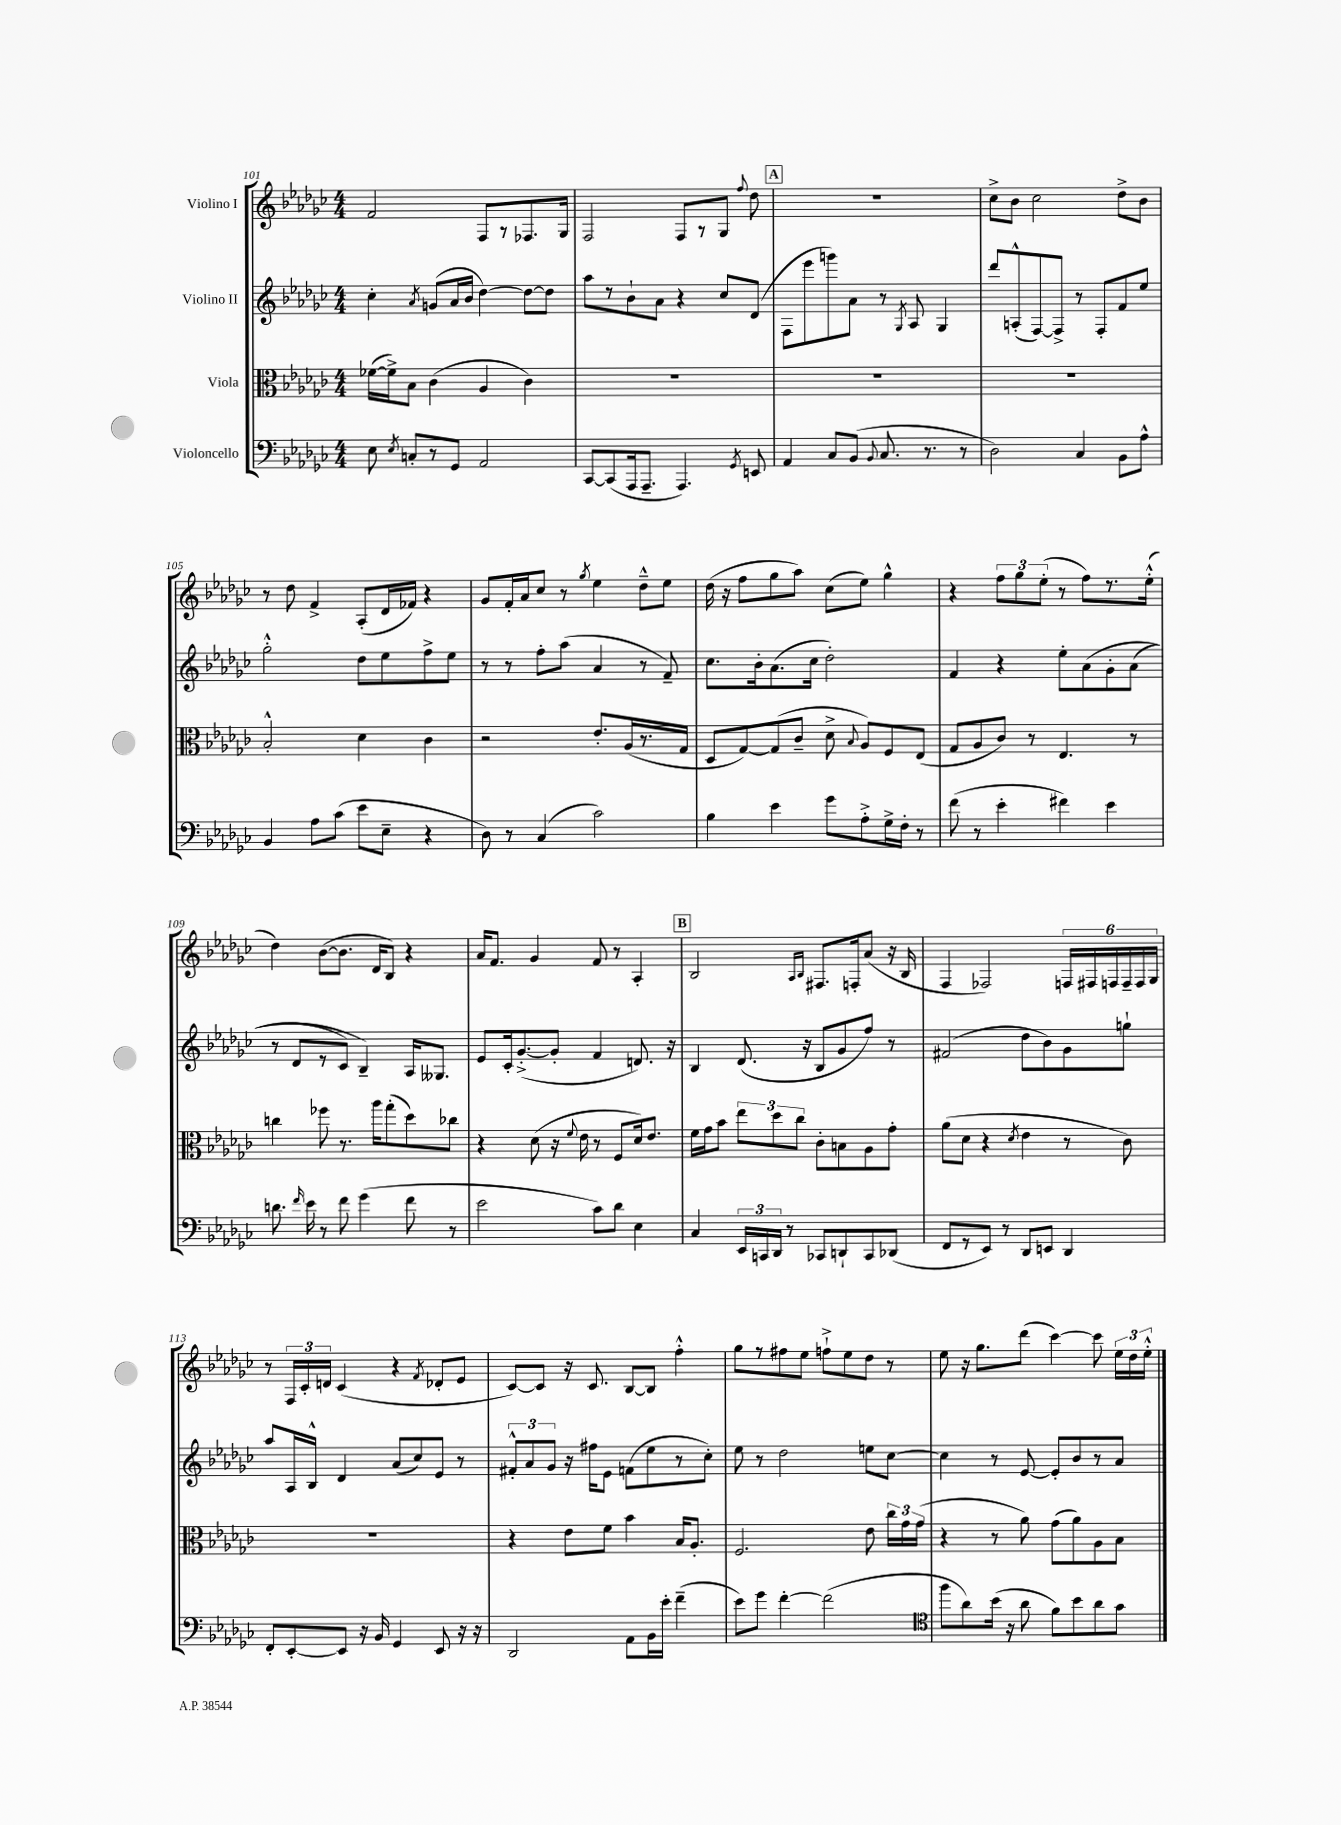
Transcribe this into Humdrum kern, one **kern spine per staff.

**kern	**kern	**kern	**kern
*part4	*part3	*part2	*part1
*staff4	*staff3	*staff2	*staff1
*I"Violoncello	*I"Viola	*I"Violino II	*I"Violino I
*clefF4	*clefC3	*clefG2	*clefG2
*k[b-e-a-d-g-c-]	*k[b-e-a-d-g-c-]	*k[b-e-a-d-g-c-]	*k[b-e-a-d-g-c-]
*M4/4	*M4/4	*M4/4	*M4/4
=101	=101	=101	=101
8E-\	([16f-X\LL	4cc-'\	2f/
.	16f-^\J])	.	.
8qE-/	.	.	.
8Cn'/L	8B-\J	.	.
.	.	8qa-/	.
8r	(4c-\	(8gn/L	.
8GG-/J	.	16a-/L	.
.	.	16b-/JJ	.
2AA-/	4A-/	[4dd-\)	8F/L
.	.	.	8r
.	4c-\)	8dd-\L_	8.F-X/
.	.	8dd-\J]	.
.	.	.	16G-/Jk
=102	=102	=102	=102
[8CC-/L	1r	8aa-\L	2F/
(8CC-/]	.	8r	.
16AAA-/k	.	8b-`\	.
8.AAA-~/J	.	.	.
.	.	8a-\J	.
4.AAA-/)	.	4r	8F/L
.	.	.	8r
.	.	8cc-/L	8G-/J
8qGG-/	.	.	8qqff/
8EEn/	.	(8d-/J	8dd-\
!!LO:REH:place=s1:t=A
=103	=103	=103	=103
4AA-/	1r	8F\L	1r
.	.	8eee-\	.
8C-/L	.	8gggn\)	.
(8BB-/J	.	8a-\J	.
8qqBB-/	.	.	.
8.C-/	.	8r	.
.	.	8qG-/	.
.	.	8A-/	.
8.r	.	.	.
.	.	4G-/	.
8r	.	.	.
=104	=104	=104	=104
2D-\)	1r	8ddd-/L	8cc-^\L
.	.	(8An'^^/	8b-\J
.	.	[8F/)	2cc-\
.	.	8F^/J]	.
4C-/	.	8r	.
.	.	8F'/L	.
8BB-\L	.	8f/	8dd-^\L
8A-^^\J	.	8ee-/J	8b-\J
!!LO:LB:g=z
=105	=105	=105	=105
4BB-/	2B-'^^/	2gg-'^^\	8r
.	.	.	8dd-\
8A-\L	.	.	4f^/
(8c-\J	.	.	.
8e-\L	4d-\	8dd-\L	(8A-'/L
8E-~\J	.	8ee-\	16d-/L
.	.	.	16f-X/JJ)
4r	4c-\	8ff^\	4r
.	.	8ee-\J	.
=106	=106	=106	=106
8D-\)	2r	8r	8g-/L
8r	.	8r	16f'/L
.	.	.	16a-/J
(4C-/	.	8ff'\L	8cc-/J
.	.	(8aa-\J	8r
.	.	.	8qgg-/
2c-\)	8.e-'/L	4a-/	4ee-\
.	(16A-/L	.	.
.	8.r	8r	8dd-~^^\L
.	.	8f~/)	8ee-\J
.	16G-/JJ	.	.
=107	=107	=107	=107
4B-\	8D-/L	8.cc-\L	(16dd-\
.	.	.	16r
.	[8G-/)	.	8ff\L
.	.	16b-'\k	.
4e-\	(8G-/]	(8.a-\	8gg-\
.	8c-~/J	.	8aa-\J)
.	.	16cc-\Jk	.
8g-\L	8d-^\	2dd-'\)	(8cc-\L
.	8qqB-/	.	.
8A-'^\	8A-/L)	.	8ee-\J)
16G-^\L	8F/	.	4gg-^^\
16F'\JJ	.	.	.
8r	(8E-/J	.	.
=108	=108	=108	=108
(8f\	8G-/L	4f/	4r
8r	8A-/	.	.
4e-'\	8c-/J)	4r	12ff\L
.	.	.	12gg-\
.	8r	.	.
.	.	.	(12ee-'\J
4f#X\)	4.E-/	8ee-'\L	8r
.	.	(8a-\	8ff\L)
4e-\	.	8g-'\	8.r
.	8r	(8a-\J	.
.	.	.	(16ee-'^^\Jk
!!LO:LB:g=z
=109	=109	=109	=109
8.dn\	4ccn\	8r	4dd-\)
.	.	8d-/L	.
16qqf/	.	.	.
16e-\	.	.	.
8r	8ff-X\	8r	([8b-\L
8f\	8.r	8c-/J)	8.b-\J]
(4g-\	.	4B-~/)	.
.	16aa-\KL	.	16d-/KL
.	(8gg-'\	.	8B-/J)
8f\	8dd-\)	16A-/KL	4r
.	.	8.G--X/J	.
8r	8cc-X\J	.	.
=110	=110	=110	=110
2e-\	4r	8e-/L	16a-/KL
.	.	.	8.f/J
.	.	16c-'/k	.
.	.	([8.g-'^/	.
.	(8d-\	.	4g-/
.	16r	8g-'/J]	.
.	8qqf/	.	.
.	16e-\	.	.
8c-\L)	8r	4f/	8f/
8d-\J	8F/L	.	8r
4E-\	16d-/k)	8.dn/)	4A-'/
.	8.e-/J	.	.
.	.	16r	.
!!LO:REH:place=s1:t=B
=111	=111	=111	=111
4C-/	16f\LL	4B-/	2B-/
.	16g-\J	.	.
.	8b-\J	.	.
24EE-/LL	12ee-\L	(8.d-/	.
24CCn/	.	.	.
24DD-/JJ	12dd-\	.	.
8r	.	.	.
.	12cc-\J	.	.
.	.	16r	.
.	.	.	16qqA-/LL
.	.	.	16qqB-/JJ
8CC-X/L	8c-'\L	8B-/L	8.F#X/L
8DDn`/	8Bn\	8g-/	.
.	.	.	16Fn'/k
8CC-/	8A-\	8ff/J)	(8a-/J
(8DD-X/J	8g-'\J	8r	16r
.	.	.	16B-/
=112	=112	=112	=112
8FF/L	(8a-\L	(2f#X/	4F/
8r	8d-\J	.	.
8EE-/J)	4r	.	2F-X/)
8r	.	.	.
.	8qd-/	.	.
8DD-/L	4e-\	8dd-\L	.
8EEn/J	.	8b-\)	.
4DD-/	8r	8g-\	24Fn/LL
.	.	.	24F#X/
.	.	.	24Fn/
.	8c-\)	8ggn`\J	24F~/
.	.	.	24F/
.	.	.	24G-/JJ
!!LO:LB:g=z
=113	=113	=113	=113
8FF'/L	1r	8aa-/L	8r
[8EE-'/	.	16A-/L	24F/LL
.	.	.	24c-'/
.	.	16B-^^/JJ	.
.	.	.	24dn/JJ
8EE-/J]	.	4d-/	(4c-/
16r	.	.	.
16BB-/	.	.	.
4GG-/	.	(8a-/L	4r
.	.	8cc-/)	.
.	.	.	8qf/
8EE-/	.	8e-/J	8d-X'/L
16r	.	8r	8e-/J
16r	.	.	.
=114	=114	=114	=114
2DD-/	4r	12f#X'^^/L	[8c-/L)
.	.	12a-/	.
.	.	.	8c-/J]
.	.	12g-/J	.
.	8e-\L	16r	16r
.	.	16ff#X\KL	8.c-/
.	8f\J	8e-\J	.
8AA-\L	4b-\	(8fn\L	[8B-/L
16BB-\L	.	8ee-\	8B-/J]
16e-'\JJ	.	.	.
(4f~\	16B-/KL	8r	4ff'^^\
.	8.A-'/J	.	.
.	.	8cc-'\J)	.
=115	=115	=115	=115
8e-\L)	2.F/	8ee-\	8gg-\L
8g-\J	.	8r	8r
[4f'\	.	2dd-\	8ff#X\
.	.	.	8ee-\J
(2f\]	.	.	8ffn`^\L
.	.	.	8ee-\
.	8e-\	8een\L	8dd-\J
.	24cc-\LL	[8cc-\J	8r
.	24g-\	.	.
.	(24g-\JJ	.	.
=116	=116	=116	=116
*clefC4	*	*	*
8ff\L	4r	4cc-\]	8ee-\
8a-\)	.	.	16r
.	.	.	8.gg-\L
(16b-\Jk	8r	8r	.
16r	.	.	.
8a-\	8a-\)	[8e-/	(8ddd-\J
8f\L)	(8g-\L	8e-'/L]	[4ccc-\)
8b-\	8a-\)	8b-/	.
8a-\	8A-\	8r	8ccc-\]
8g-\J	8B-\J	8a-/J	24ee-\LL
.	.	.	24dd-\
.	.	.	24ee-'^^\JJ
==	==	==	==
*-	*-	*-	*-
